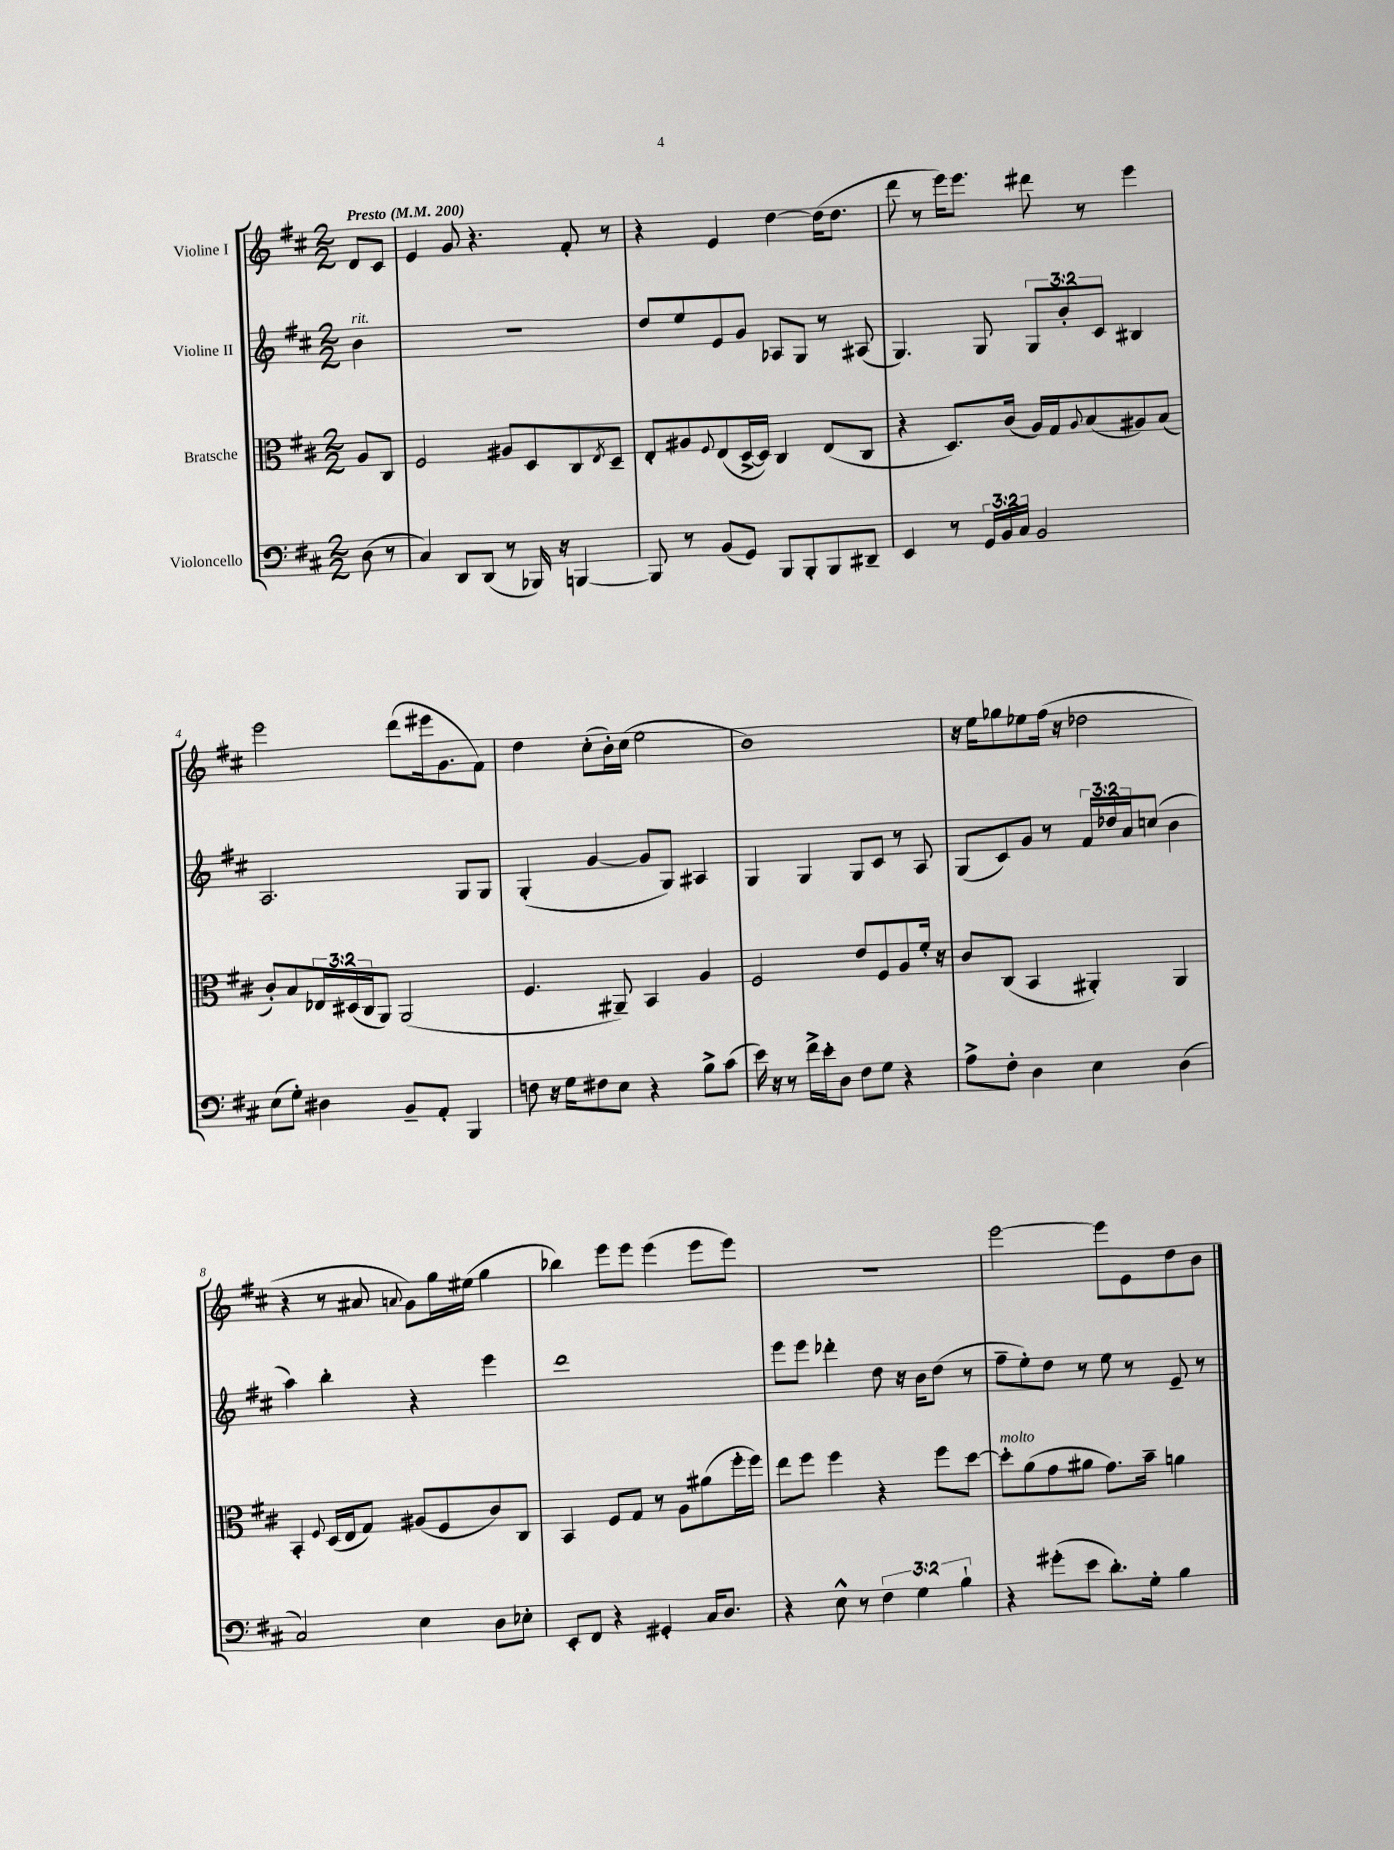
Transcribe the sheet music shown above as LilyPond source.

<<
\new StaffGroup <<
\new Staff = "s0" \with { instrumentName = "Violine I" } {
    \clef treble \key d \major \numericTimeSignature \time 2/2 \partial 4 \tempo "Presto" 4 = 200
    d'8 cis'8 |
    e'4 g'8 r4. fis'8-. r8 |
    r4 e'4 d''4~ d''16( d''8. |
    d'''8 r8 e'''16) e'''8. dis'''8 r8 e'''4 |
    e'''2 d'''8( eis'''16 g'8. fis'8) |
    d''4 cis''8-.( b'16-.) cis''16( e''2 |
    b'1) |
    r16 e''16 ges''8 ees''8 fis''16( r16 des''2 |
    r4 r8 ais'8 \appoggiatura { a'8 } g'8) g''16 eis''16( g''4 |
    bes''4) e'''8 e'''8 e'''4( e'''8 e'''8) |
    R1 |
    e'''2~ e'''8 e'8 d''8 b'8 \bar "|." |
}
\new Staff = "s1" \with { instrumentName = "Violine II" } {
    \clef treble \key d \major \numericTimeSignature \time 2/2 \override Staff.TupletNumber.text = #tuplet-number::calc-fraction-text \partial 4
    b'4^\markup { \italic "rit." } |
    R1 |
    d''8 e''8 e'8 g'8 aes8 g8 r8 ais8( |
    g4.) g8 \tuplet 3/2 { g8 b'8-. cis'8 } bis4 |
    a2. g8 g8 |
    g4-.( g'4~ g'8 g8) ais4 |
    g4 g4 g8 cis'8 r8 a8 |
    g8( cis'8) g'8 r8 \tuplet 3/2 { fis'16 des''16 a'16 } c''8( b'4 |
    a''4) b''4-. r4 e'''4 |
    d'''1 |
    e'''8 e'''8 des'''4-. d''8 r16 b'16 d''8( r8 |
    fis''8-- e''8-.) d''8 r8 e''8 r8 e'8-- r8 \bar "|." |
}
\new Staff = "s2" \with { instrumentName = "Bratsche" } {
    \clef alto \key d \major \numericTimeSignature \time 2/2 \override Staff.TupletNumber.text = #tuplet-number::calc-fraction-text \partial 4
    a8 cis8 |
    fis2 ais8 d8 cis8 \acciaccatura { e8 } d8-- |
    e8-. ais8 \appoggiatura { fis8 } e8( d16~-> d16) cis4 e8( cis8 |
    r4 d8.) cis'16( a16) g16 \appoggiatura { a8 } b8( ais8) b8( |
    cis'8-.) b8 \tuplet 3/2 { ees16 dis16( cis16 } a,8) a,2( |
    fis4. ais,8--) b,4 a4 |
    fis2 e'8 fis8 a8 fis'16-. r16 |
    cis'8 cis8( b,4 ais,4-.) ais,4 |
    b,4-. \appoggiatura { fis8 } d16( e16 g8) ais8( fis8 cis'8) cis8 |
    b,4 fis8 g8 r8 a8 ais'8( fis''16-. fis''16) |
    e''8 fis''8 fis''4 r4 fis''8 d''8~ |
    d''8-.^\markup { \italic "molto" } a'8( g'8 ais'8 g'8.) b'16-- a'4 \bar "|." |
}
\new Staff = "s3" \with { instrumentName = "Violoncello" } {
    \clef bass \key d \major \numericTimeSignature \time 2/2 \override Staff.TupletNumber.text = #tuplet-number::calc-fraction-text \partial 4
    d8( r8 |
    cis4) d,8 d,8( r8 bes,,16) r16 b,,4~ |
    b,,8 r8 b,8( g,8) b,,8 b,,8-. b,,8 dis,8-- |
    e,4 r8 \tuplet 3/2 { g,16 b,16 cis16 } b,2 |
    e8( g8-.) dis4 b,8-- a,8-. b,,4 |
    f8 r16 g16 fis8 e8 r4 b8-> cis'8( |
    e'16) r16 r8 fis'16-> e'16-. d8 fis8 g8 r4 |
    a8-> fis8-. d4 e4 d4( |
    cis2) e4 d8 ees8-. |
    e,8-. fis,8 r4 gis,4-. cis16 d8. |
    r4 e8-^ r8 \tuplet 3/2 { fis4 g4 b4-! } |
    r4 gis'8-.( e'8 d'8.-.) g16-. b4 \bar "|." |
}
>>
>>
